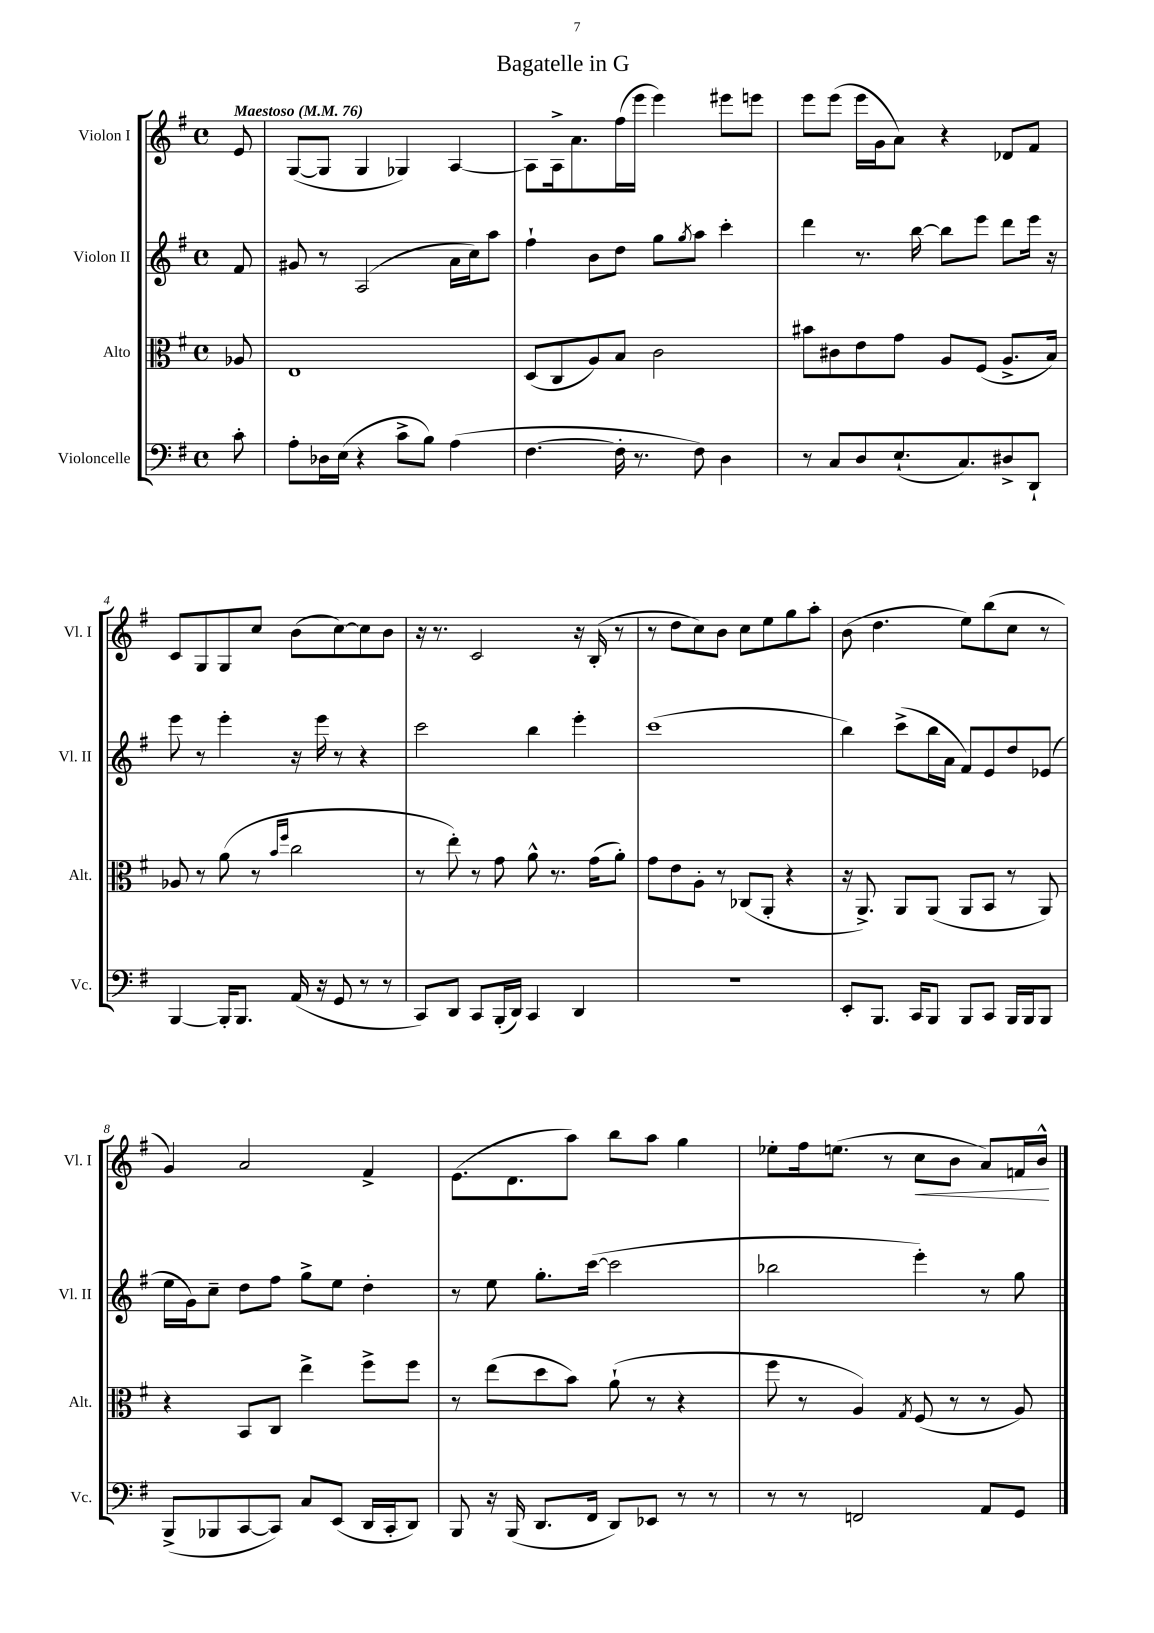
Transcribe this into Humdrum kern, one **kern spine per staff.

**kern	**kern	**kern	**kern
*staff4	*staff3	*staff2	*staff1
*clefF4	*clefC3	*clefG2	*clefG2
*k[f#]	*k[f#]	*k[f#]	*k[f#]
*M4/4	*M4/4	*M4/4	*M4/4
*met(c)	*met(c)	*met(c)	*met(c)
*MM76	*MM76	*MM76	*MM76
8c'\	8A-/	8f#/	8e/
=	=	=	=
8A'\L	1E	8g#/	([8G/L
16D-\L	.	8r	8G/]J
(16E\JJ	.	.	.
4r	.	(2A/	4G/
8c^\L	.	.	4G-/)
8B\J)	.	.	.
(4A\	.	16a\LL	[4A/
.	.	16cc\J)	.
.	.	8aa\J	.
=	=	=	=
[4.F#\	(8D/L	4ff#`\	8A\]L
.	8C/	.	16A^\k
.	.	.	8.a\
.	8A/)	8b\L	.
16F#'\]	8B/J	8dd\J	(16ff#\L
8.r	.	.	16eee\JJ
.	2c\	8gg\L	4eee\)
.	.	8qgg/	.
8F#\)	.	8aa\J	.
4D\	.	4ccc'\	8eee#\L
.	.	.	8eee\J
=	=	=	=
8r	8b#\L	4ddd\	8eee\L
8C/L	8c#\	.	(8eee\J
8D/	8e\	8.r	16eee\LL
.	.	.	16g\J
(8.E`/	8g\J	.	8a\J)
.	.	[16bb\	.
.	8A/L	8bb\]L	4r
8.C/)	.	.	.
.	(8F#/J	8eee\J	.
8D#^/	8.A^/L	8ddd\L	8d-/L
8DD`/J	.	16eee\Jk	8f#/J
.	16B/Jk)	16r	.
=	=	=	=
[4BBB/	8A-/	8eee\	8c/L
.	8r	8r	8G/
16BBB'/]LK	(8a\	4eee'\	8G/
8.BBB/J	.	.	.
.	8r	.	8cc/J
.	16qqb/LL	.	.
.	16qqff#/JJ	.	.
(16AA/	2cc\	16r	(8b\L
16r	.	16eee\	.
8GG/	.	8r	[8cc\)
8r	.	4r	8cc\]
8r	.	.	8b\J
=	=	=	=
8CC/L)	8r	2ccc\	16r
.	.	.	8.r
8DD/J	8ee'\)	.	.
8CC/L	8r	.	2c/
(16BBB'/L	8g\	.	.
16DD/JJ)	.	.	.
4CC/	8a^^\	4bb\	.
.	8.r	.	.
4DD/	.	4eee'\	16r
.	(16g\LK	.	(16B'/
.	8a'\J)	.	8r
=	=	=	=
1r	8g\L	(1ccc	8r
.	8e\	.	8dd\L
.	8A'\J	.	8cc\)
.	8r	.	8b\J
.	(8C-/L	.	8cc\L
.	8AA'/J	.	8ee\
.	4r	.	8gg\
.	.	.	8aa'\J
=	=	=	=
8EE'/L	16r	4bb\)	(8b\
.	8.AA^/)	.	.
8.BBB/J	.	.	4.dd\
.	8AA/L	(8ccc^\L	.
16CC/LK	.	.	.
8BBB/J	(8AA/J	16bb\L	.
.	.	16a\JJ	.
8BBB/L	8AA/L	8f#/L)	8ee\L)
8CC/J	8BB/J	8e/	(8bb\
16BBB/LL	8r	8dd/	8cc\J
16BBB/J	.	.	.
8BBB/J	8AA/)	(8e-/J	8r
=	=	=	=
(8BBB^/L	4r	16ee\LL	4g/)
.	.	16g\J)	.
8BBB-/	.	8cc~\J	.
[8CC/	8BB/L	8dd\L	2a/
8CC/]J)	8C/J	8ff#\J	.
8C/L	4ee^\	8gg^\L	.
(8EE/J	.	8ee\J	.
16DD/LL	8ff#^\L	4dd'\	4f#^/
16CC'/J	.	.	.
8DD/J)	8ff#\J	.	.
=	=	=	=
8BBB/	8r	8r	(8.e\L
16r	(8ee\L	8ee\	.
(16BBB/	.	.	8.d\
8.DD/L	8dd\	8.gg'\L	.
.	8b\J)	.	8aa\J)
16FF#/Jk	.	([16ccc\Jk	.
8DD/L)	(8a`\	2ccc\]	8bb\L
8EE-/J	8r	.	8aa\J
8r	4r	.	4gg\
8r	.	.	.
=	=	=	=
8r	8ff#\	2bb-\	8ee-'\L
8r	8r	.	16ff#\k
.	.	.	(8.ee\J
2FF/	4A/)	.	.
.	.	.	8r
.	8qG/	.	.
.	(8F#/	4eee'\)	8cc\L
.	8r	.	8b\J
8AA/L	8r	8r	8a/L)
8GG/J	8A/)	8gg\	16f/L
.	.	.	16b^^/JJ
==	==	==	==
*-	*-	*-	*-
